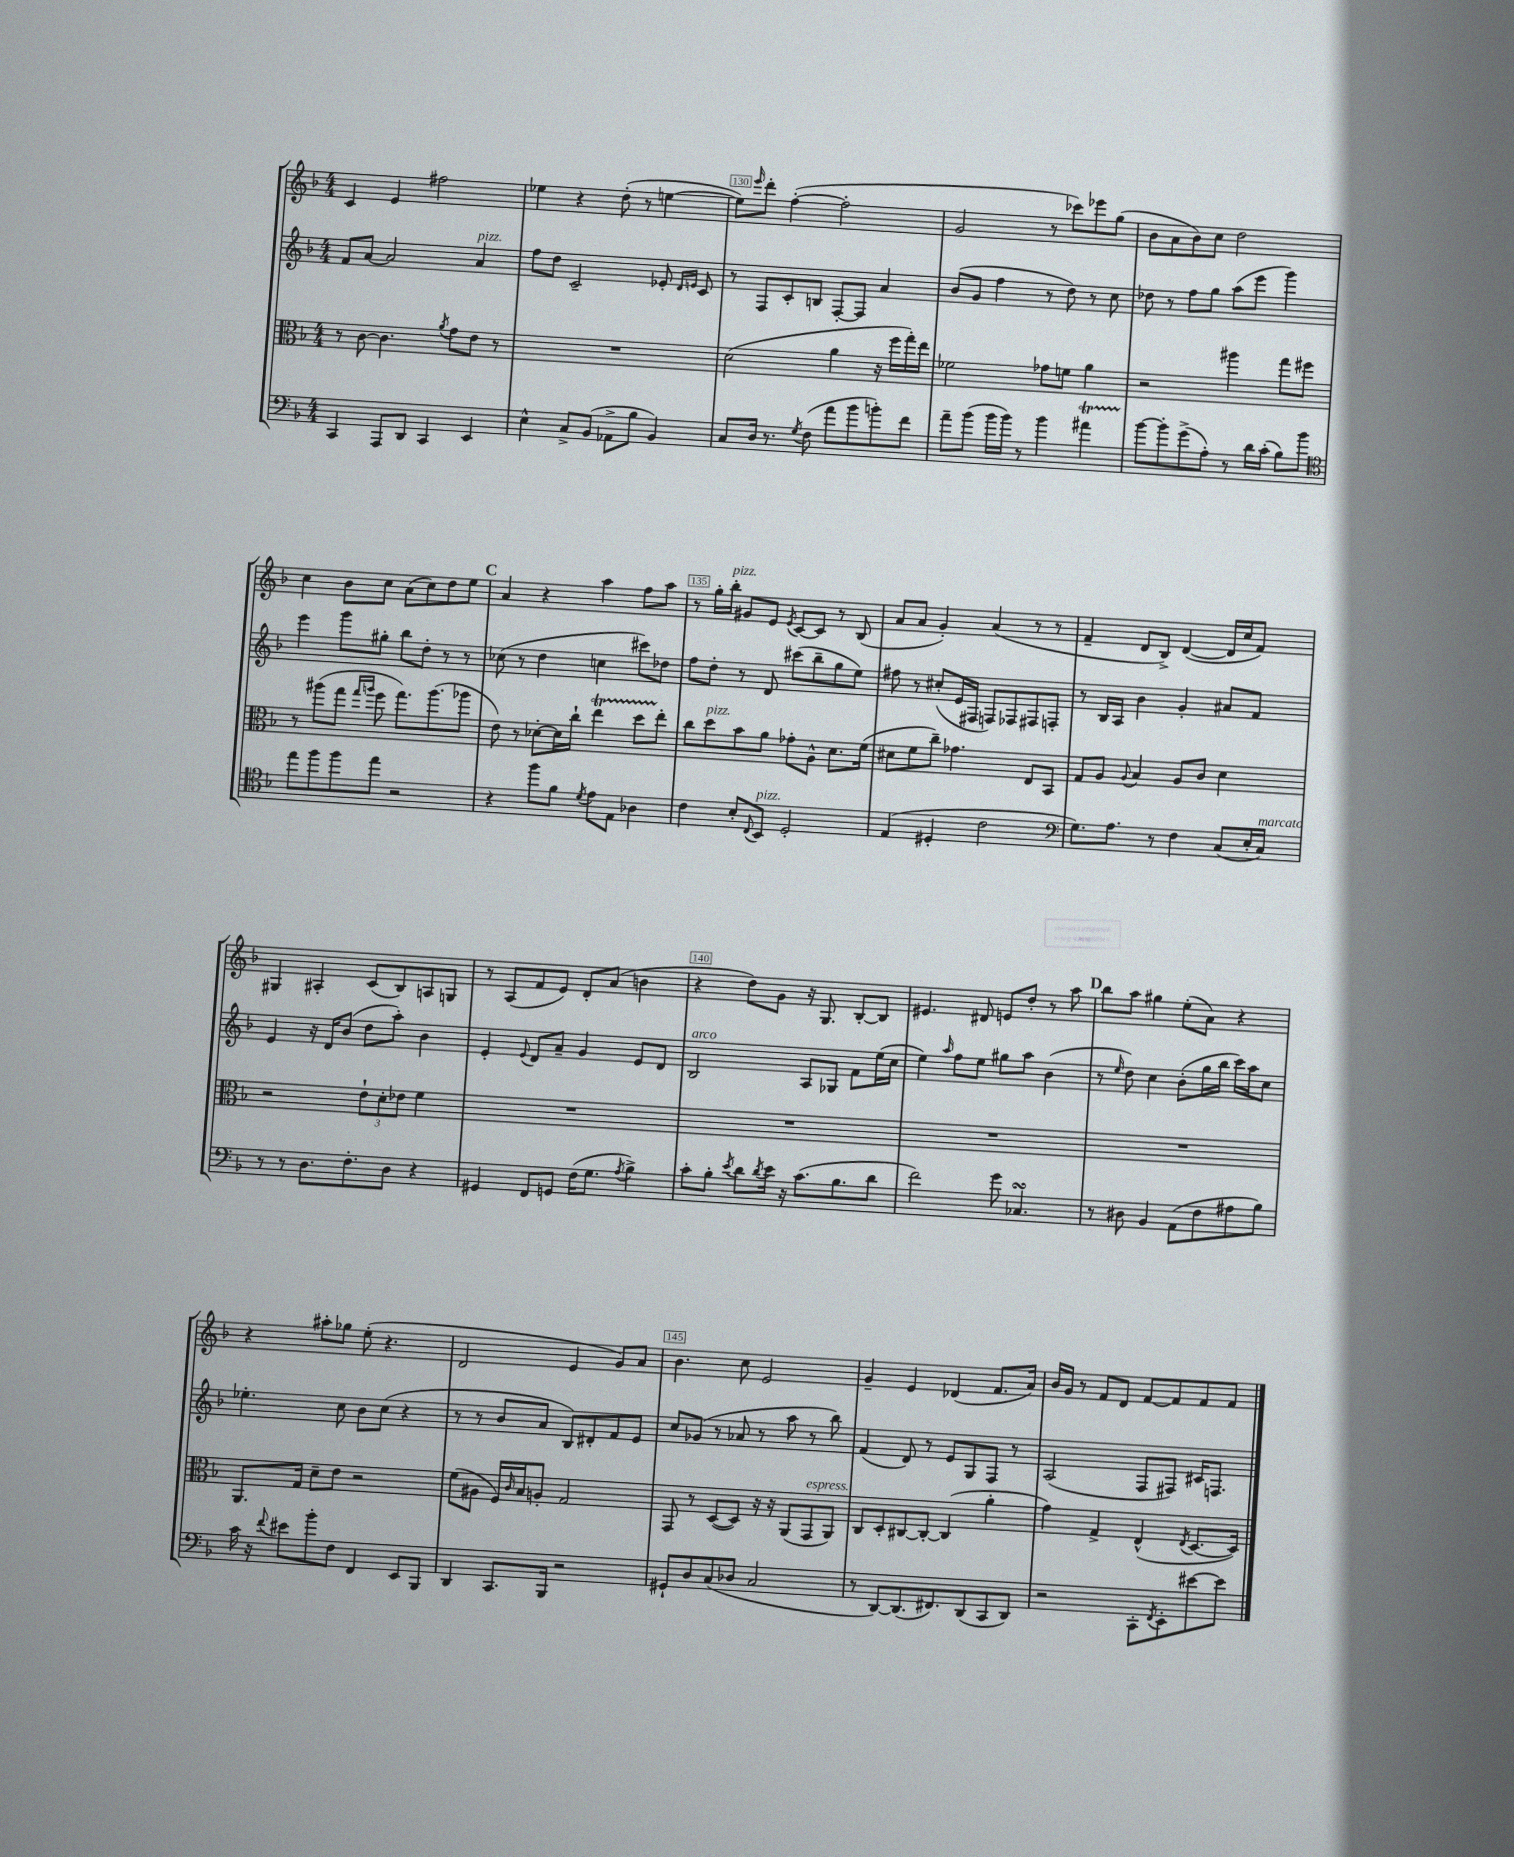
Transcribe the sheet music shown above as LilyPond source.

<<
\new StaffGroup <<
\new Staff = "s0" {
    \clef treble \key f \major \numericTimeSignature \time 4/4
    c'4 e'4 fis''2 |
    ees''4 r4 d''8-.( r8 e''4~ |
    e''8) \grace { e'''16 } d'''8-. f''4~-.( f''2-. |
    g'2 r8 ces'''8) ees'''8 g''8( |
    bes'8 a'8 bes'8) c''8 d''2 |
    c''4 bes'8 c''8 a'8( c''8) d''8 e''8 |
    \mark \markup { \bold "C" } a'4 r4 a''4 f''8 a''8 |
    r8 g''16-. bes''16-.^\markup { \italic "pizz." } gis'8 e'8 \acciaccatura { e'8 } c'8~ c'8 r8 bes8( |
    a'8 a'8 g'4-.) a'4( r8 r8 |
    f'4-- d'8 bes8->) d'4~( d'16 c''16 f'8) |
    gis4 ais4-. c'8( bes8) a8 g8 |
    r8 a8( f'8 e'8) d'8-. a'8( b'4 |
    r4 d''8) g'8 r16 g8. bes8~-. bes8 |
    eis'4. dis'8 e'8 d''8-. r8 a''8 |
    \mark \markup { \bold "D" } bes''8 a''8 gis''4 e''8-.( a'8) r4 |
    r4 ais''8-. ges''8 e''8-.( r4. |
    d'2 e'4 g'8) a'8 |
    bes'4. c''8 e'2 |
    g'4-- e'4 des'4( f'8. a'16) |
    bes'16 g'16 r8 f'8 d'8 f'8~ f'8 f'8 f'8 \bar "|." |
}
\new Staff = "s1" {
    \clef treble \key f \major \numericTimeSignature \time 4/4
    f'8 a'8~ a'2 a'4^\markup { \italic "pizz." } |
    f''8 d''8 c'2-- ees'8-. \grace { d'16 e'16 } c'8 |
    r8 f8 c'8-. b8 f8~-. f8 a'4 |
    bes'8( g'8 f''4 r8 d''8) r8 c''8 |
    des''8 r8 f''8 g''8 a''8( e'''8 g'''4) |
    e'''4 g'''8 gis''8-. bes''8 d''8-. r8 r8 |
    \mark \markup { \bold "C" } ces''8( r8 d''4 c''4 cis'''8) des''8 |
    f''8 d''8-. r8 d'8 cis'''8( bes''8-- g''8 e''8) |
    fis''8 r8 cis''8-.( e'16 fis16 f8) fes8 fis8 f8-. |
    r8 bes16 a16 bes'4 g'4-. ais'8 f'8 |
    e'4 r16 d'16 bes'8( d''8 a''8-.) bes'4 |
    e'4-. \appoggiatura { e'8 } d'8 a'8-- g'4 e'8 d'8 |
    bes2^\markup { \italic "arco" } a8 ges8 f'8 e''16( c''16 |
    e''4) \grace { a''16 } f''8 e''8 gis''8 a''8 bes'4( |
    \mark \markup { \bold "D" } r8 \grace { e''16 } d''8) c''4 bes'8-.( g''16 bes''16 c'''16) a''16 c''8 |
    ees''4.-. c''8 bes'8 c''8( r4 |
    r8 r8 bes'8 a'8 bes8) dis'8-. f'8 e'8 |
    c''8 ges'8( r8 aes'8 r8 a''8 r8 bes''8) |
    f'4( d'8) r8 e'8 g8 f8 r8 |
    a2( f8 fis8) cis'16 f8. \bar "|." |
}
\new Staff = "s2" {
    \clef alto \key f \major \numericTimeSignature \time 4/4
    r8 c'8~ c'4. \acciaccatura { a'8 } g'8 e'8 r8 |
    R1 |
    d'2( a'4 r16 f''16 g''16-.) e''16 |
    fes'2 ges'8 f'8 a'4 |
    r2 ais''4 g''8 fis''8 |
    r8 ais''8( g''8 \grace { g''16 a''16 } f''8 g''8.) a''8.( aes''8 |
    \mark \markup { \bold "C" } e'8) r8 des'8~-. des'16 c''16-! e''4\startTrillSpan d''8 e''8-.\stopTrillSpan |
    c''8 d''8^\markup { \italic "pizz." } bes'8 a'8 ges'8-. a8-^ d'8. f'16( |
    dis'8 f'8 c''8--) ges'4. e8 bes,8 |
    g8 a8 \appoggiatura { a8 } bes4 a8 c'8 d'4 |
    r2 \tuplet 3/2 { e'8-! d'8-. ees'8 } f'4 |
    R1 |
    R1 |
    R1 |
    \mark \markup { \bold "D" } R1 |
    a,8. g16 d'8-- e'8 r2 |
    f'8( ais8 f16) \grace { c'16 } bes16 a8-. g2 |
    g,8 r8 d8~( d8) r16 r16 a,8( g,8^\markup { \italic "espress." } a,8) |
    c8 d8-. cis8~ cis8~-. cis4( a'4-. |
    g'4) g4-> e4-^( \acciaccatura { e8 } d8.~ d16) \bar "|." |
}
\new Staff = "s3" {
    \clef bass \key f \major \numericTimeSignature \time 4/4
    c,4 a,,8 d,8 c,4 e,4 |
    e4-^ c8-> bes,8( aes,8-> bes8 bes,4) |
    c8 d16 r8. \acciaccatura { g8 } f8( a'8 bes'8 b'8-.) f'8 |
    a'8-- bes'8( bes'16 bes'16) r8 bes'4 ais'4\startTrillSpan |
    bes'8~\stopTrillSpan bes'8-. g'8->( a8-.) r8 d'16 c'16-.( bes8) bes'8 |
    \clef tenor e''8 f''8 f''8 e''8 r2 |
    \mark \markup { \bold "C" } r4 f''8 f'8 \acciaccatura { d'8 } e'8 e8 aes4 |
    c'4 bes8-. \appoggiatura { c8 } bes,8^\markup { \italic "pizz." } d2-. |
    e4( dis4-. c'2 |
    \clef bass g8.) a8. r8 f4 c8( e16-. c16^\markup { \italic "marcato" }) |
    r8 r8 d8. f8.-. d8 r4 |
    gis,4 f,8 g,8 f16( g8. \acciaccatura { a8 } bes4->) |
    c'8-. bes8-. \acciaccatura { e'8 } d'8 \acciaccatura { d'8 } e'16 r16 c'8.( bes8. d'8 |
    f'2) g'8 ces4.\turn |
    \mark \markup { \bold "D" } r8 dis8 bes,4 a,8( f8 ais8 bes8) |
    c'16 r16 \appoggiatura { f'8 } eis'8 bes'8-. f8 f,4 e,8 bes,,8 |
    d,4 c,8. bes,,16 r2 |
    gis,8-! d8 c8( des8 c2 |
    r8 d,8~) d,8.( fis,8.) d,8( c,8 d,8) |
    r2 c,8-. \acciaccatura { f,8 } e,8-. eis'8~ eis'8 \bar "|." |
}
>>
>>
\layout { \context { \Score currentBarNumber = #128 \override BarNumber.break-visibility = ##(#f #t #t) barNumberVisibility = #(every-nth-bar-number-visible 5) \override BarNumber.stencil = #(make-stencil-boxer 0.1 0.3 ly:text-interface::print) } }
